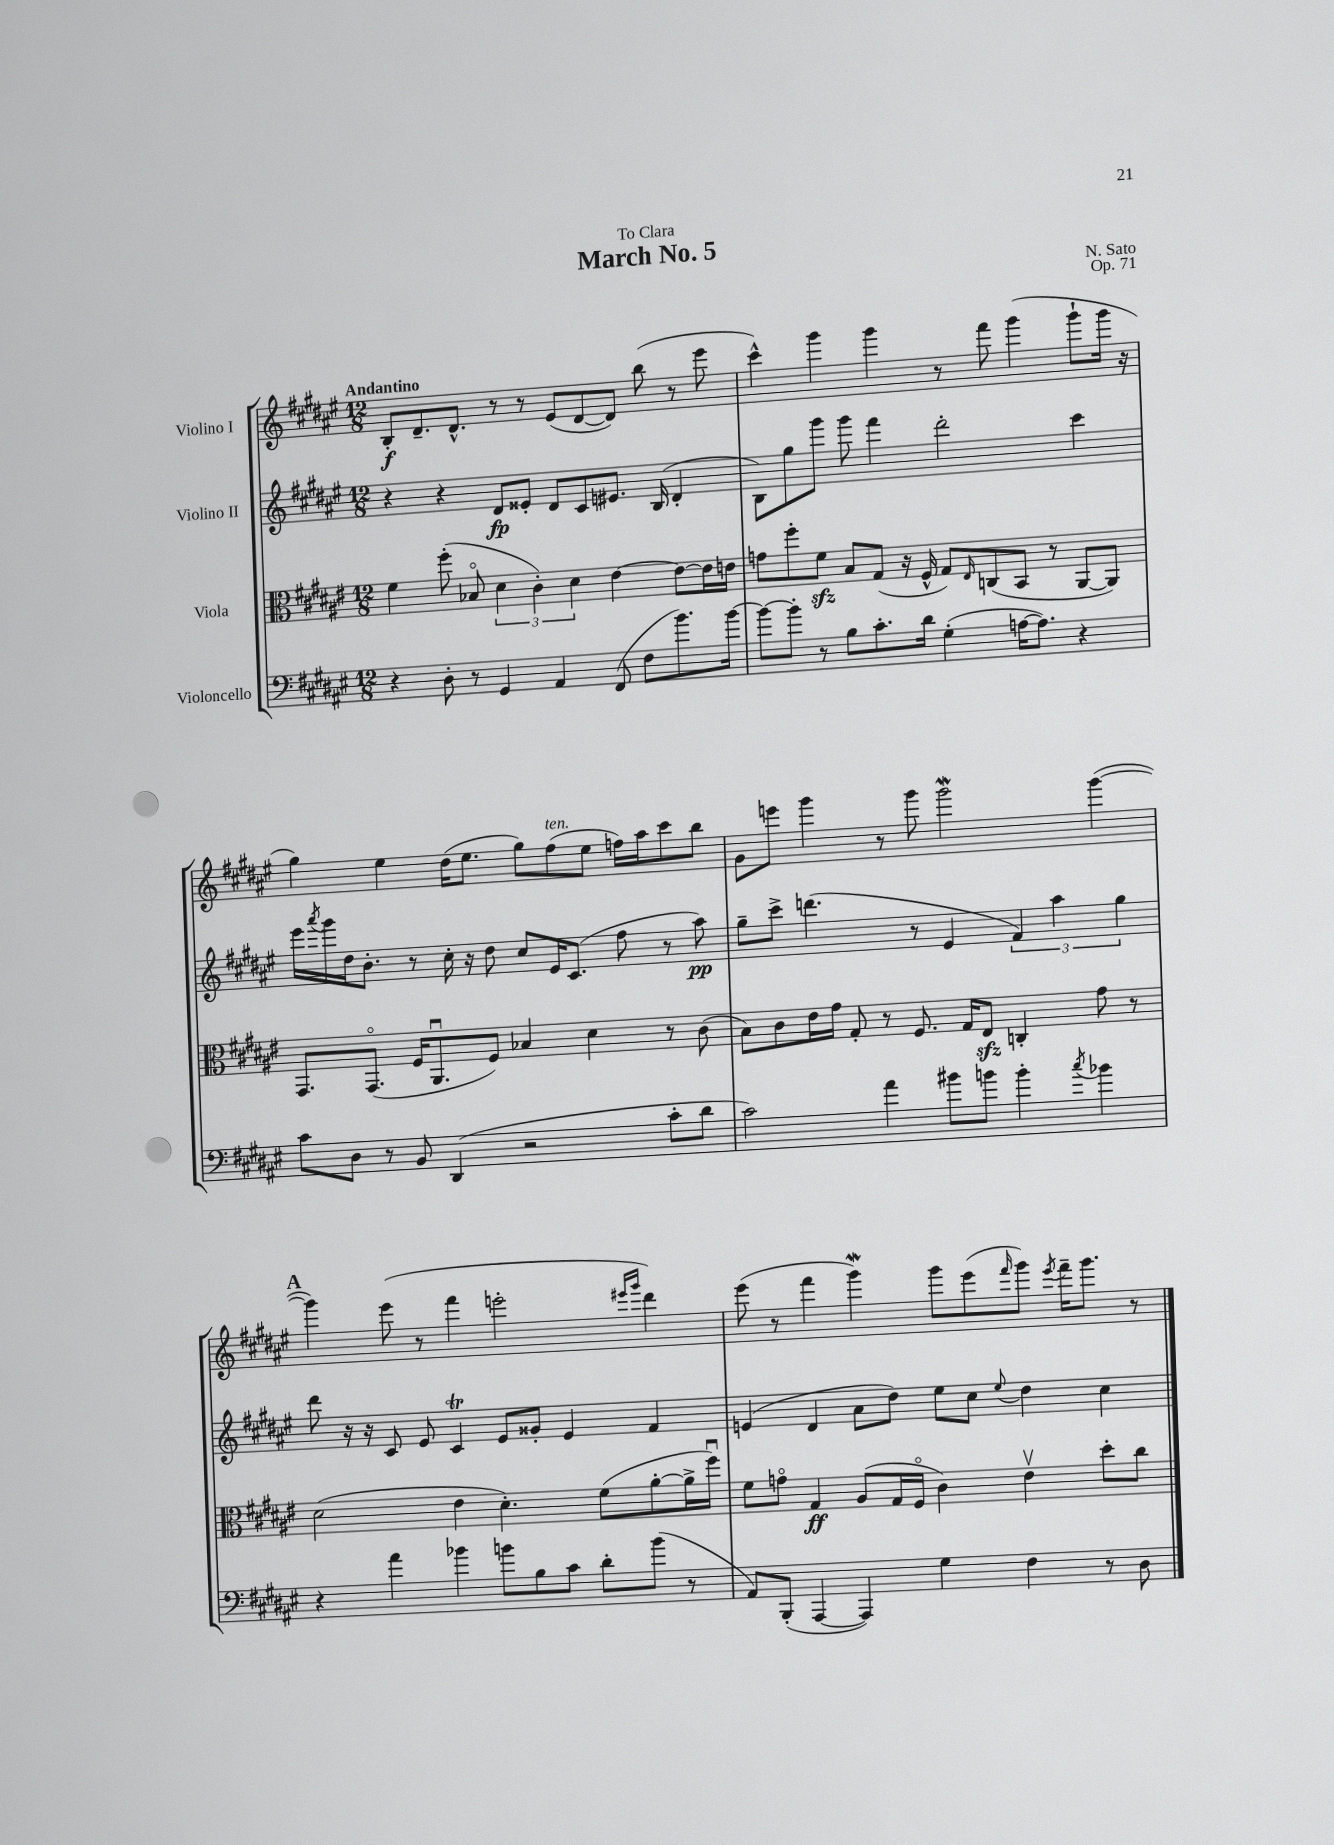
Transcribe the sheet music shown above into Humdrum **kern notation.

**kern	**kern	**kern	**kern
*staff4	*staff3	*staff2	*staff1
*clefF4	*clefC3	*clefG2	*clefG2
*k[f#c#g#d#a#e#]	*k[f#c#g#d#a#e#]	*k[f#c#g#d#a#e#]	*k[f#c#g#d#a#e#]
*M12/8	*M12/8	*M12/8	*M12/8
4r	4f#\	4r	8B'/L
.	.	.	8.d#~/
8D#'\	(8ff#'\	4r	.
.	.	.	8.d#^^/J
8r	8B-o/	.	.
4GG#/	6d#\	8d#/L	8r
.	.	8e##'/J	8r
.	6c#'\)	.	.
4AA#/	.	8d#/L	(8e#/L
.	6d#\	.	.
.	.	8c#/	[8d#/
(8FF#/	[4e#\	8.e#/J	8d#/]J)
8F#\L	.	.	(8bb\
.	.	(16B/	.
8.b\)	8e#\_L	4d#'/	8r
.	16e#\]L	.	8eee#\
[16b\Jk	16e\JJ	.	.
=	=	=	=
8b\_L	8g\L	8B\L)	4ccc#^^\)
8b'\]J	8ff#'\	8gg#\	.
8r	8f#\J	8ggg#\J	4ggg#\
8B\L	8B/L	8ggg#\	.
8.c#'\	(8G#/J	4fff#\	4ggg#\
.	16r	.	.
16d#\Jk	16F#^^/	.	.
(4G#'\	8G#/L)	2ddd#'\	8r
.	16qqE#/	.	.
.	(8C/	.	8fff#\
[16A\LK	8BB/J	.	(4ggg#\
8.A\]J)	.	.	.
.	8r	.	.
4r	[8AA#/L	4ccc#\	8ggg#`\L
.	8AA#/]J)	.	16ggg#\Jk
.	.	.	16r
=	=	=	=
8c#\L	8.GG#/L	16eee#\LL	4gg#\)
.	.	8qaaa#/	.
.	.	16ggg#\	.
8D#\J	.	16dd#\J	.
.	(8.GG#o/J	8.b'\J	.
8r	.	.	4ee#\
8BB/	16F#/LK	8r	.
.	8.AA#u/	.	.
(4DD#/	.	16cc#'\	(16dd#\LK
.	.	16r	8.ee#\J
.	8F#/J)	8dd#\	.
2r	4B-/	8cc#/L	8gg#\L)
.	.	16e#/K	(8ff#\
.	.	(8.c#/J	.
.	4d#\	.	8ee#\J
.	.	8ff#\	16ff\LL)
.	.	.	16aa#\J
8c#'\L	8r	8r	8ccc#\
8d#\J	(8c#\	8aa#\)	8bb\J
=	=	=	=
2c#\)	8B\L)	8gg#~\L	8g#\L
.	8c#\	8ccc#^\J	8eee\J
.	16e#\L	(4.ddd\	4ggg#\
.	16g#\JJ	.	.
.	8G#'/	.	.
4a#\	8r	.	8r
.	8.F#/	8r	8ggg#\
8b#\L	.	4e#/	2ggg#\
.	16G#/LK	.	.
8b\J	8E#/J	.	.
4b'\	4C'/	6f#/)	.
.	.	6aa#\	.
8qcc#/	.	.	.
4b-\	8g#\	.	([4ggg#\
.	.	6gg#\	.
.	8r	.	.
=	=	=	=
4r	(2d#\	8ddd#\	4ggg#\])
.	.	16r	.
.	.	16r	.
4a#\	.	8c#/	(8eee#\
.	.	8e#/	8r
4b-\	4e#\	4c#/	4fff#\
8b\L	4.d#'\)	8e#/L	2eee'\
8B\	.	8g##'/J	.
8c#\J	.	4e#/	.
8d#'\L	(8f#\L	.	.
.	.	.	16qqeee#/LL
.	.	.	16qqggg#/JJ
(8b\J	[8a#'\	4f#/	4ddd#\)
8r	16a#^\]L	.	.
.	16ff#u\JJ)	.	.
=	=	=	=
8AA#/L)	8f#\L	(4e/	(8eee#\
(8BBB'/J	8go\J	.	8r
[4AAA#/	4G#/	4d#/	4fff#\
4AAA#/])	(8A#/L	8a#\L	4ggg#\)
.	16G#/L	8dd#\J)	.
.	16F#o/JJ	.	.
4G#\	4c#\)	8ee#\L	8ggg#\L
.	.	8cc#\J	(8eee#\
.	.	8qqee#/	16qqfff#/
4F#\	4e#v\	4dd#\	8ggg#\J)
.	.	.	8qeee#/
.	.	.	16fff#~\LK
.	.	.	8.ggg#\J
8r	8dd#'\L	4cc#\	.
8D#\	8cc#\J	.	8r
==	==	==	==
*-	*-	*-	*-
